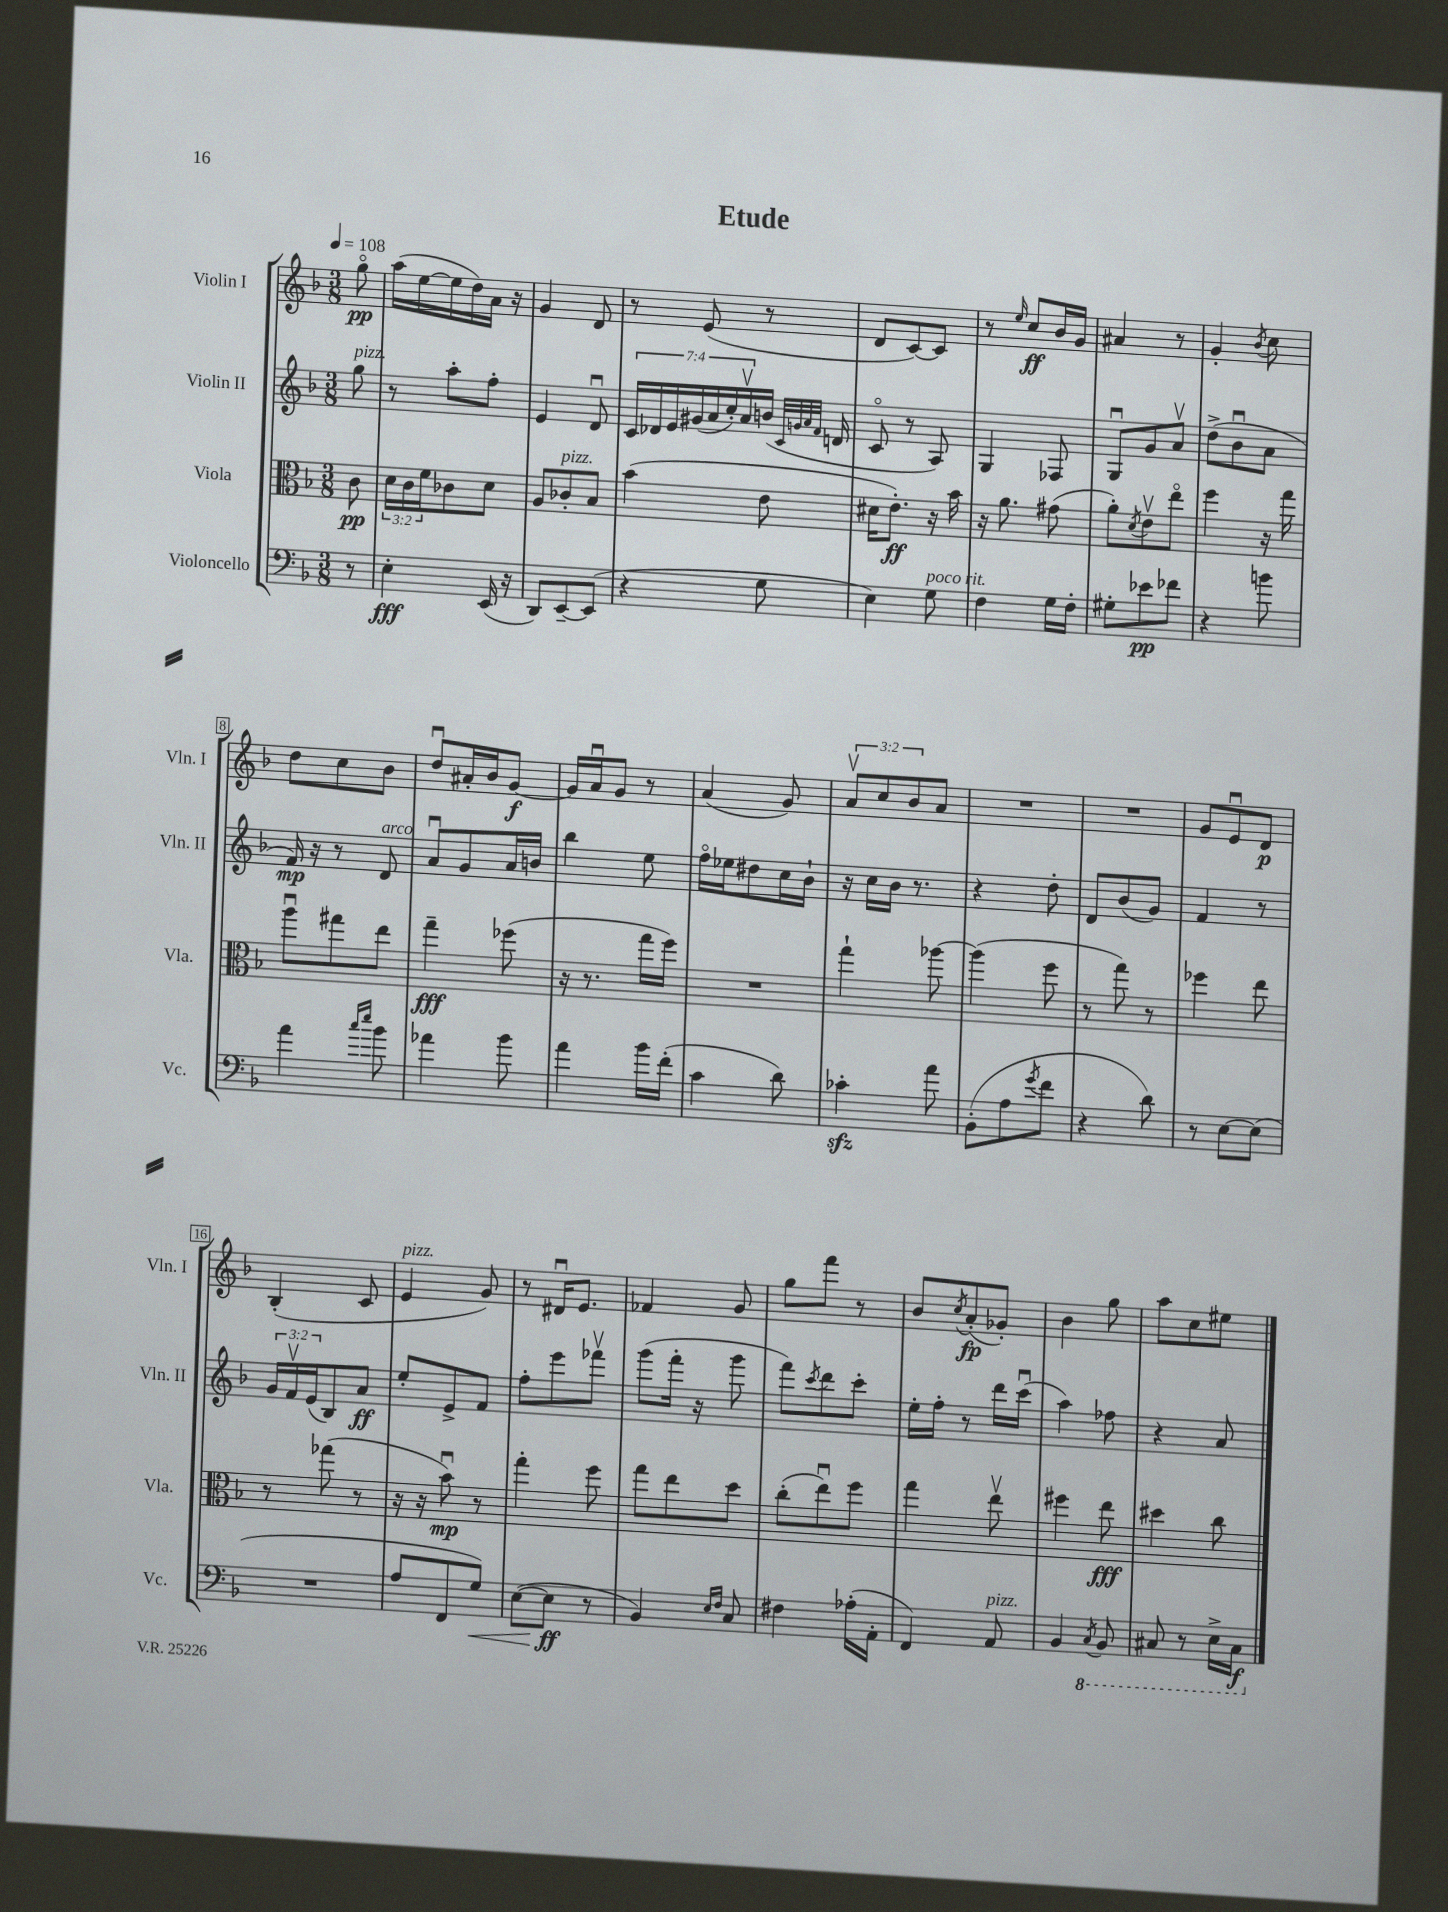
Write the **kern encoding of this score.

**kern	**kern	**kern	**kern
*staff4	*staff3	*staff2	*staff1
*clefF4	*clefC3	*clefG2	*clefG2
*k[b-]	*k[b-]	*k[b-]	*k[b-]
*M3/8	*M3/8	*M3/8	*M3/8
*MM108	*MM108	*MM108	*MM108
8r	8c	8gg	8ggo
=	=	=	=
4E'	24d	8r	(16aa
.	24c	.	.
.	.	.	[16ee
.	24f	.	.
.	8c-	8aa'	16ee]
.	.	.	16dd)
(16EE	8d	8ff'	16a
16r	.	.	16r
=	=	=	=
8DD)	8A	4e	4g
[8EE~	8c-'	.	.
(8EE]	8B-	8du	8d
=	=	=	=
4r	(4b-	28c	8r
.	.	28d-	.
.	.	28e	.
.	.	(28g#	.
.	.	.	(8e
.	.	28a	.
.	.	28cc')	.
.	.	28av	.
8G	8e	(16b	8r
.	.	32qqc	.
.	.	32qqg	.
.	.	32qqa	.
.	.	32qqf	.
.	.	16d	.
=	=	=	=
4E)	16d#	8co	8d
.	8.e')	.	.
.	.	8r	[8c)
8G	16r	8A)	8c]
.	16b-	.	.
=	=	=	=
4F	16r	4G	8r
.	8.a	.	.
.	.	.	16qqee
.	.	.	8cc
16G	(8g#	8F-	16b-
16F'	.	.	16g
=	=	=	=
8G#'	8a')	8Gu	4a#
.	8qd	.	.
8e-	8ev	8g	.
8f-	8eeo	8av	8r
=	=	=	=
4r	4ff	(8dd^	4g'
.	.	8b-u	.
.	.	.	8qb-
8b	16r	8a	8cc
.	16gg	.	.
=	=	=	=
4a	8aau	16f)	8dd
.	.	16r	.
.	8gg#	8r	8cc
16qqcc	.	.	.
16qqee	.	.	.
8b-	8ee	8d	8b-
=	=	=	=
4a-	4gg~	8au	8ddu
.	.	8g	16a#'
.	.	.	16b-
8b-	(8ff-	16a	[8g
.	.	16b	.
=	=	=	=
4a	16r	4bb-	16g]
.	8.r	.	16au
.	.	.	8g
16b-	16gg	8ee	8r
(16f'	16ff)	.	.
=	=	=	=
4c	4.r	16ffo	(4a
.	.	16ee-	.
.	.	8dd#	.
8d)	.	16cc	8g)
.	.	16b-`	.
=	=	=	=
4c-'	4gg`	16r	12av
.	.	16cc	.
.	.	.	12cc
.	.	16b-	.
.	.	.	12b-
.	.	8.r	.
8a	[8aa-	.	8a
=	=	=	=
(8BB-'	(4aa-]	4r	4.r
8A	.	.	.
8qg	.	.	.
8f	8ff	8dd'	.
=	=	=	=
4r	8r	8d	4.r
.	8gg)	(8b-	.
8d)	8r	8g)	.
=	=	=	=
8r	4ff-	4f	8g
[8E	.	.	8eu
(8E]	8ee	8r	8d
=	=	=	=
4.r	8r	24g	(4B-'
.	.	24fv	.
.	.	(24e	.
.	(8gg-	8B-)	.
.	8r	8a	8c
=	=	=	=
8A	16r	8ee'	4e
.	16r	.	.
8FF	8b-u)	8e^	.
8G)	8r	8f	8g)
=	=	=	=
([8E	4gg'	8ff'	8r
8E]	.	8eee	16d#u
.	.	.	8.e
8r	8ff	8fff-v	.
=	=	=	=
4BB-)	8gg	(8ggg	4f-
.	8ee	16fff'	.
.	.	16r	.
16qqE	.	.	.
16qqF	.	.	.
8C	8dd	8ggg	8g
=	=	=	=
4F#	(8cc'	8fff)	8gg
.	.	8qccc	.
.	8eeu)	8ddd	8fff
(16A-'	8ff	8ccc'	8r
16AA'	.	.	.
=	=	=	=
4FF)	4gg	16ee'	8b-
.	.	16ff'	.
.	.	.	8qcc
.	.	8r	(8a'
8AA	8eev	16ddd	8g-')
.	.	(16cccu	.
=	=	=	=
4BB-	4ff#	4aa)	4b-
8qCC	.	.	.
8BBB-	8ee	8ff-	8gg
=	=	=	=
8CC#	4dd#	4r	8aa
8r	.	.	8cc
16EE^	8cc	8a	8ee#
16CC#	.	.	.
==	==	==	==
*-	*-	*-	*-
